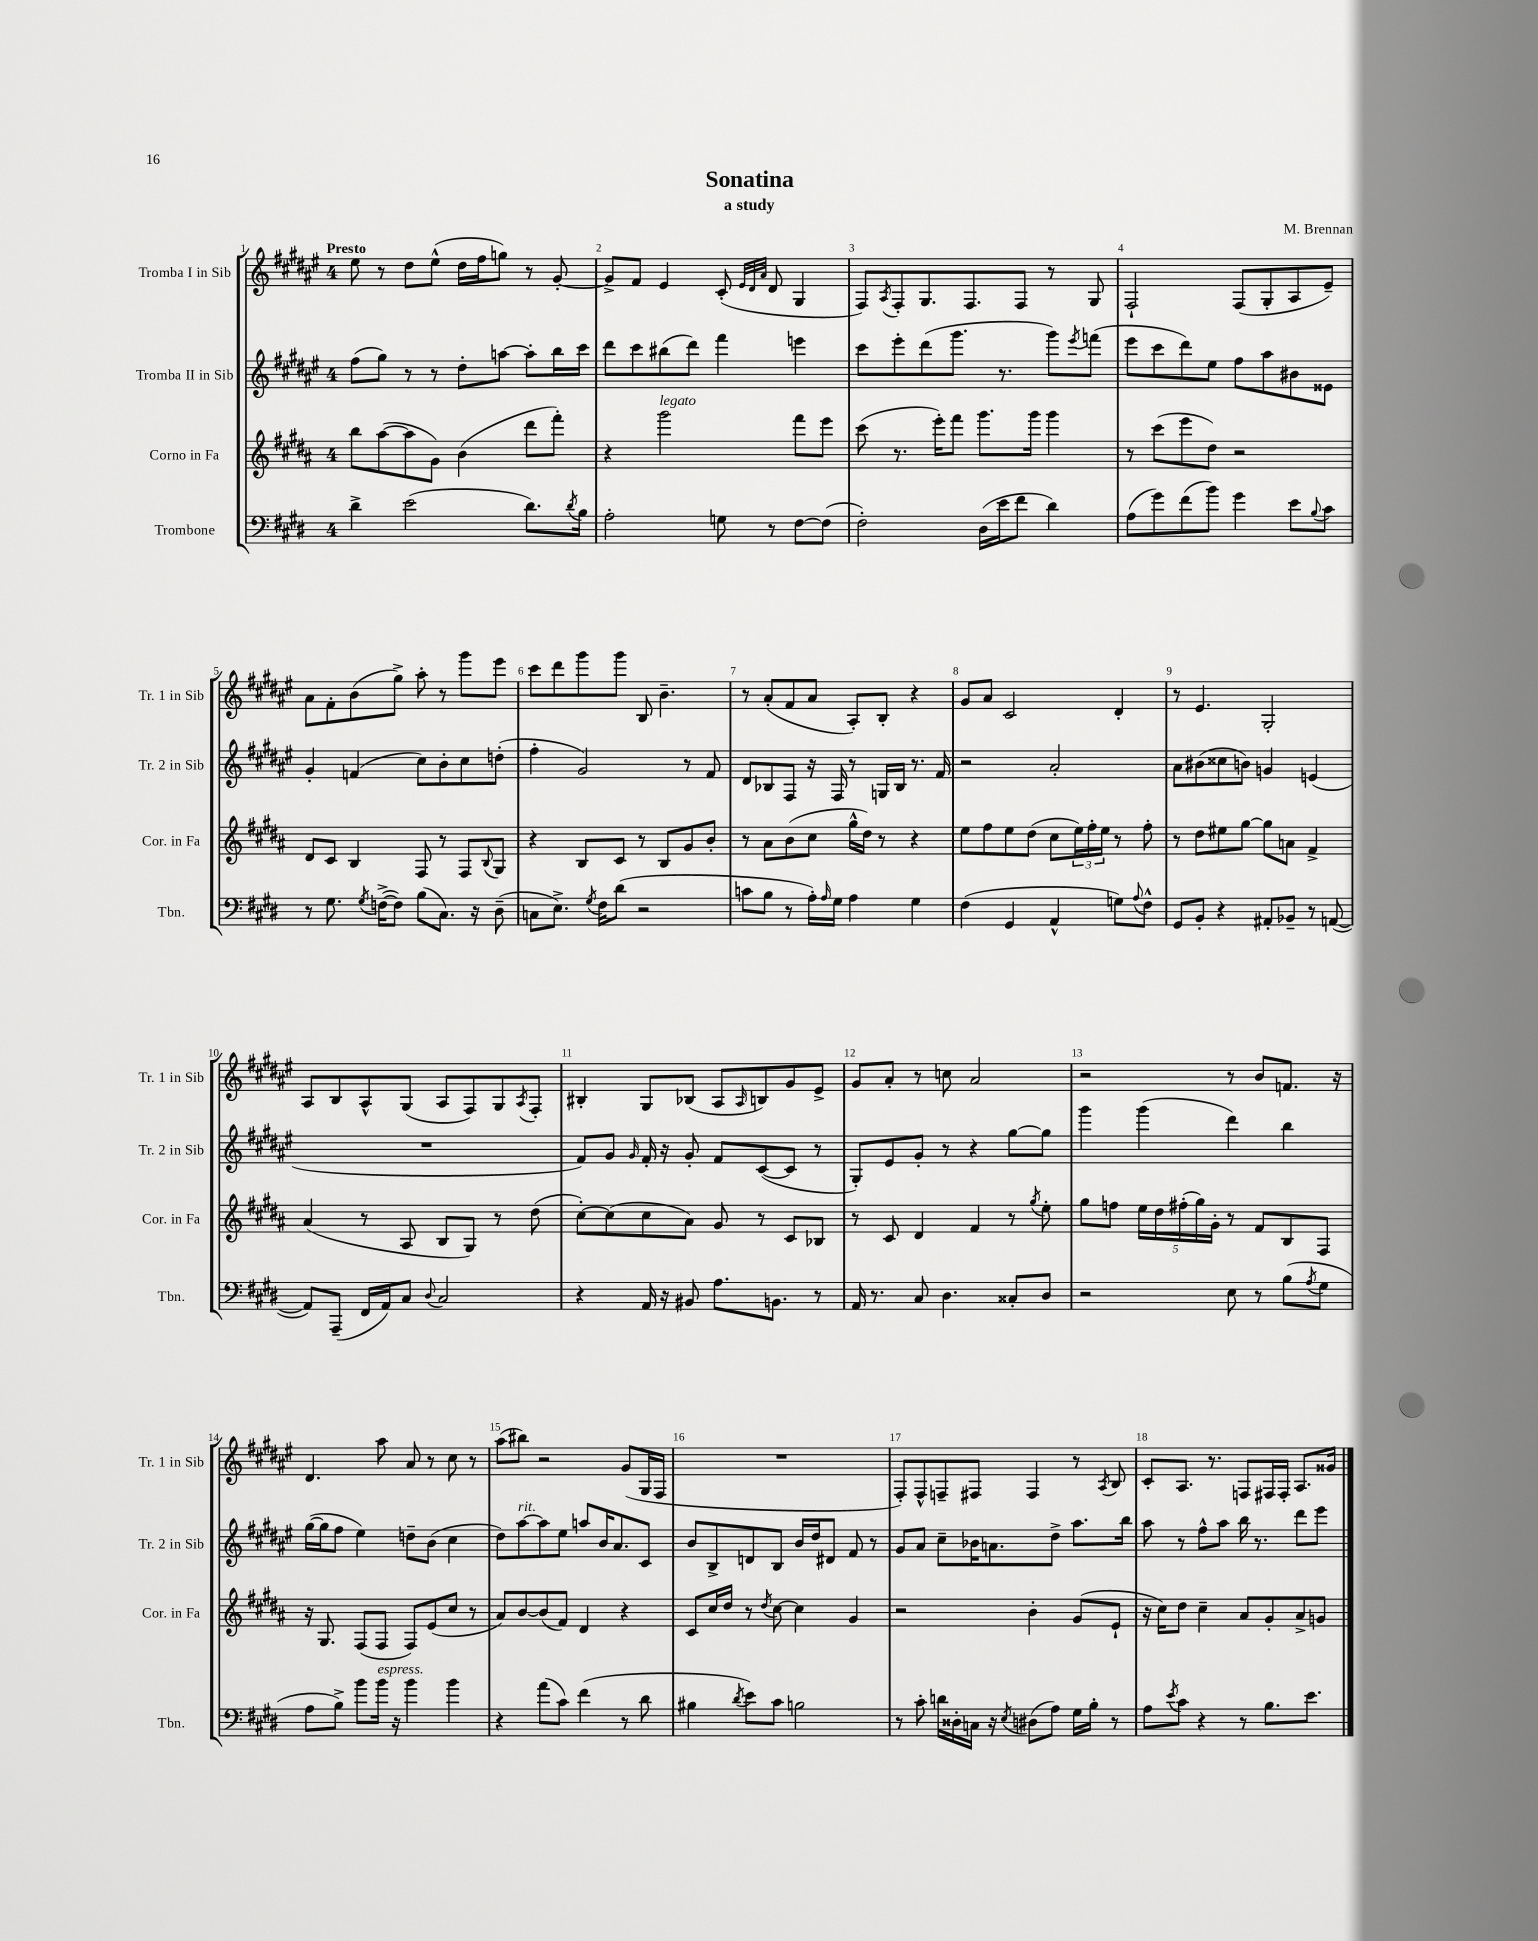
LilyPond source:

\header { title = "Sonatina" composer = "M. Brennan" subtitle = "a study" }
<<
\new StaffGroup <<
\new Staff = "s0" \with { instrumentName = "Tromba I in Sib" shortInstrumentName = "Tr. 1 in Sib" } {
    \clef treble \key fis \major \once \override Staff.TimeSignature.style = #'single-digit \time 4/4 \tempo "Presto"
    eis''8 r8 dis''8 eis''8-^( dis''16 fis''16 g''8) r8 gis'8~-. |
    gis'8-> fis'8 eis'4 cis'8-.( \grace { eis'32 dis'32 ais'32 } dis'8 gis4 |
    fis8) \acciaccatura { ais8 } fis8-. gis8. fis8. fis8 r8 gis8 |
    fis2-! fis8( gis8-. ais8 eis'8--) |
    ais'8 fis'8-. b'8( gis''8->) ais''8-. r8 gis'''8 eis'''8 |
    cis'''8 dis'''8 gis'''8 gis'''8 b8 b'4.-- |
    r8 ais'8-.( fis'8 ais'8 ais8-.) b8-. r4 |
    gis'8 ais'8 cis'2 dis'4-. |
    r8 eis'4. gis2-. |
    ais8 b8 ais8-^ gis8( ais8 fis8) gis8 \acciaccatura { ais8 } fis8-. |
    bis4-. gis8 bes8( ais8 \grace { ais16 } b8) gis'8 eis'8-> |
    gis'8 ais'8-. r8 c''8 ais'2 |
    r2 r8 b'8 f'8. r16 |
    dis'4. ais''8 ais'8 r8 cis''8 r8 |
    ais''8( bis''8) r2 gis'8( gis16 fis16 |
    R1 |
    fis8-.) fis8-^ f8-- fis8 fis4 r8 \acciaccatura { ais8 } b8 |
    cis'8-. ais8. r8. f8 fis16 fis16-. ais8. gisis'16 \bar "|." |
}
\new Staff = "s1" \with { instrumentName = "Tromba II in Sib" shortInstrumentName = "Tr. 2 in Sib" } {
    \clef treble \key fis \major \once \override Staff.TimeSignature.style = #'single-digit \time 4/4
    fis''8( gis''8) r8 r8 dis''8-. a''8~ a''8-. b''16 cis'''16 |
    dis'''8 cis'''8 bis''8( dis'''8) fis'''4 e'''4 |
    cis'''8 eis'''8-. dis'''8( gis'''8. r8. gis'''8) \acciaccatura { eis'''8 } f'''8( |
    eis'''8 cis'''8 dis'''8) eis''8 fis''8 ais''8 bis'8 eisis'8 |
    gis'4-. f'4( cis''8) b'8-. cis''8 d''8-.( |
    fis''4-. gis'2) r8 fis'8 |
    dis'8 bes8 fis8 r16 fis16 r8 g16 bes16 r8. fis'16 |
    r2 ais'2-. |
    ais'8 bis'8( cisis''8 b'8) g'4 e'4( |
    R1 |
    fis'8) gis'8 \grace { gis'16 } fis'16-. r16 gis'8-. fis'8 cis'8~( cis'8 r8 |
    gis8-.) eis'8 gis'8-. r8 r4 gis''8~ gis''8 |
    gis'''4 gis'''4( dis'''4) b''4 |
    gis''16~( gis''16 fis''8 eis''4) d''8-- b'8( cis''4 |
    dis''8) ais''8~^\markup { \italic "rit." } ais''8 eis''8 a''8 b'16 ais'8. cis'8 |
    b'8 b8-> d'8 b8 b'16 dis''16 dis'8 fis'8 r8 |
    gis'8 ais'8 cis''8-- bes'16 a'8. dis''8-> ais''8. b''16 |
    ais''8 r8 fis''8-^ ais''8 b''16 r8. dis'''8 eis'''8 \bar "|." |
}
\new Staff = "s2" \with { instrumentName = "Corno in Fa" shortInstrumentName = "Cor. in Fa" } {
    \clef treble \key b \major \once \override Staff.TimeSignature.style = #'single-digit \time 4/4
    b''8 ais''8~( ais''8 gis'8) b'4( dis'''8 fis'''8-.) |
    r4 gis'''2^\markup { \italic "legato" } fis'''8 e'''8 |
    cis'''8( r8. e'''16-.) fis'''8 gis'''8. gis'''16 gis'''4 |
    r8 cis'''8( e'''8 dis''8) r2 |
    dis'8 cis'8 b4 fis8 r8 fis8 \appoggiatura { b8 } gis8 |
    r4 b8 cis'8 r8 b8 gis'8 b'8-. |
    r8 ais'8 b'8( cis''8 gis''16-^ dis''16) r8 r4 |
    e''8 fis''8 e''8 dis''8( cis''8 \tuplet 3/2 { e''16) fis''16-. e''16 } r8 fis''8-. |
    r8 dis''8 eis''8 gis''8~ gis''8 a'8 fis'4-> |
    ais'4( r8 ais8 b8 gis8) r8 dis''8( |
    cis''8~-.) cis''8( cis''8 ais'8) gis'8 r8 cis'8 bes8 |
    r8 cis'8 dis'4 fis'4 r8 \acciaccatura { gis''8 } e''8-. |
    gis''8 f''8 \tuplet 5/4 { e''16 dis''16 fis''16-.( gis''16) gis'16-. } r8 fis'8 b8 fis8 |
    r16 gis8. fis8( fis8 fis8) e'8( cis''8 r8 |
    ais'8) b'8~ b'8( fis'8) dis'4 r4 |
    cis'8 cis''16 dis''16 r8 \acciaccatura { dis''8 } cis''8~ cis''4 gis'4 |
    r2 b'4-. gis'8( e'8-! |
    r16 cis''16) dis''8 cis''4-- ais'8 gis'8-. ais'8-> g'8 \bar "|." |
}
\new Staff = "s3" \with { instrumentName = "Trombone" shortInstrumentName = "Tbn." } {
    \clef bass \key e \major \once \override Staff.TimeSignature.style = #'single-digit \time 4/4
    dis'4-> e'2( dis'8.) \acciaccatura { dis'8 } b16 |
    a2-. g8 r8 fis8~ fis8( |
    fis2-.) dis16( e'16 fis'8 dis'4) |
    a8( gis'8) fis'8( b'8) gis'4 e'8 \appoggiatura { b8 } cis'8 |
    r8 gis8. \acciaccatura { gis8 } f16~->( f8) b8( cis8.) r16 dis8--( |
    c8 e8.->) \acciaccatura { gis8 } fis16 dis'8( r2 |
    c'8 b8 r8 a16-.) \grace { a16 } gis16 a4 gis4 |
    fis4( gis,4 a,4-^ g8) \appoggiatura { a8 } fis8-^ |
    gis,8 b,8-. r4 ais,8-. bes,8-- r8 a,8~( |
    a,8) a,,8--( fis,16 a,16) cis8 \appoggiatura { dis8 } cis2 |
    r4 a,16 r16 bis,8 a8. b,8. r8 |
    a,16 r8. cis8 dis4. cisis8-. dis8 |
    r2 e8 r8 b8( \acciaccatura { a8 } gis8 |
    a8 b8->) b'8 b'16^\markup { \italic "espress." } r16 b'4 b'4 |
    r4 a'8( cis'8) fis'4( r8 dis'8 |
    bis4 \acciaccatura { dis'8 } e'8) cis'8 b2 |
    r8 cis'8-. d'16 disis16-. c16 r16 \acciaccatura { e8 } dis8( a8) gis16 b16-. r8 |
    a8 \acciaccatura { e'8 } cis'8 r4 r8 b8. e'8. \bar "|." |
}
>>
>>
\layout { \context { \Score \override BarNumber.break-visibility = ##(#f #t #t) barNumberVisibility = #all-bar-numbers-visible } }
